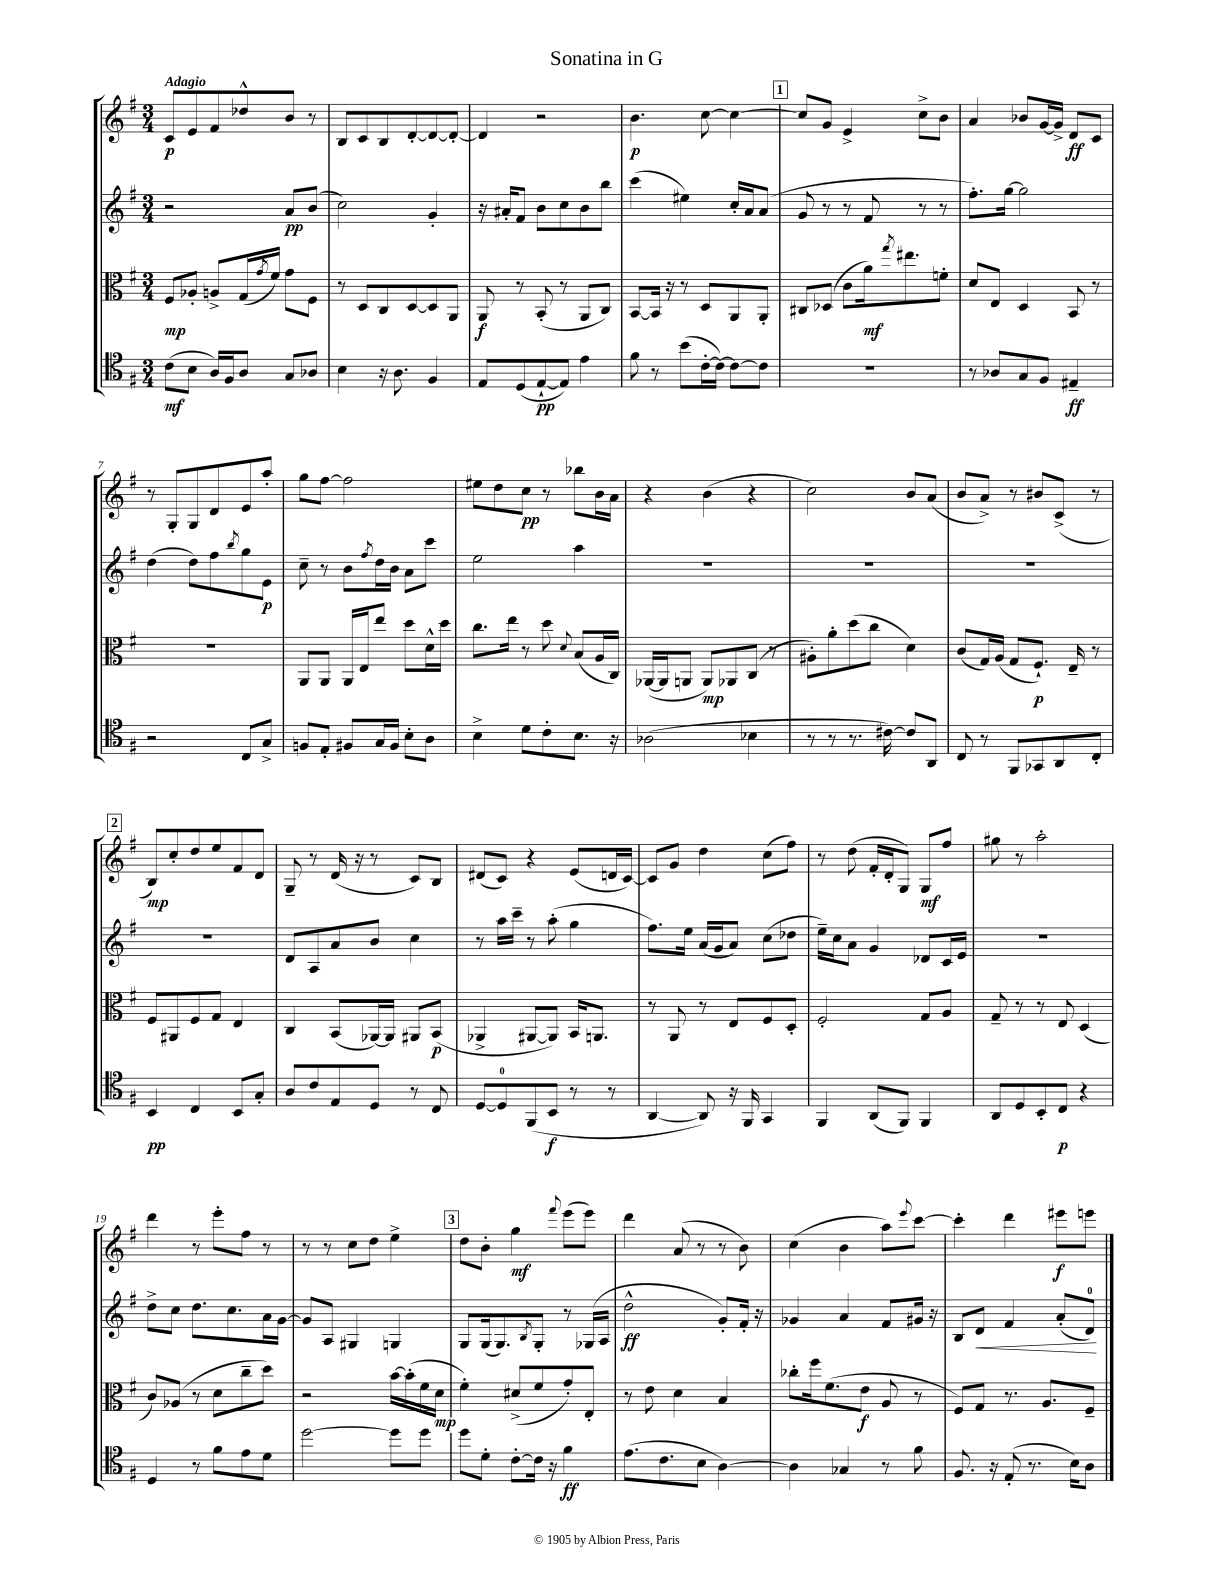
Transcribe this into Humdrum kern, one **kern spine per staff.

**kern	**dynam	**kern	**dynam	**kern	**dynam	**kern	**dynam
*part4	*part4	*part3	*part3	*part2	*part2	*part1	*part1
*staff4	*staff4	*staff3	*staff3	*staff2	*staff2	*staff1	*staff1
*clefC4	*	*clefC3	*	*clefG2	*	*clefG2	*
*k[f#]	*	*k[f#]	*	*k[f#]	*	*k[f#]	*
*M3/4	*	*M3/4	*	*M3/4	*	*M3/4	*
=1	=1	=1	=1	=1	=1	=1	=1
!	!	!	!	!	!	!LO:TX:a:B:t=Adagio	!
(8c\L	mf	8F#/L	mp	2r	.	8c/L	p
8B\J	.	8A-X'/J	.	.	.	8e/	.
16A/LL)	.	8An^/L	.	.	.	8f#/	.
16F#/J	.	.	.	.	.	.	.
8A/J	.	(16G/L	.	.	.	8dd-X^^/	.
.	.	8qg/	.	.	.	.	.
.	.	16f#/JJ)	.	.	.	.	.
8G/L	.	8g\L	.	8a/L	pp	8b/J	.
8A-X/J	.	8F#\J	.	(8b/J	.	8r	.
=2	=2	=2	=2	=2	=2	=2	=2
4B\	.	8r	.	2cc\)	.	8B/L	.
.	.	8D/L	.	.	.	8c/	.
16r	.	8C/	.	.	.	8B/	.
8.A\	.	.	.	.	.	.	.
.	.	[8D/	.	.	.	[8d'/	.
4F#/	.	8D/]	.	4g'/	.	8d/_	.
.	.	8AA/J	.	.	.	8d'/J_	.
=3	=3	=3	=3	=3	=3	=3	=3
8E/L	.	8AA/	f	16r	.	4d/]	.
.	.	.	.	16a#X'/KL	.	.	.
(8D/	.	8r	.	8f#/J	.	.	.
[8E`/	pp	(8BB'/	.	8b\L	.	2r	.
8E/J])	.	8r	.	8cc\	.	.	.
4e\	.	8AA/L	.	8b\	.	.	.
.	.	8C/J)	.	8bb\J	.	.	.
=4	=4	=4	=4	=4	=4	=4	=4
8f#\	.	[8BB/L	.	(4ccc\	.	4.b\	p
8r	.	16BB/Jk]	.	.	.	.	.
.	.	16r	.	.	.	.	.
(8b\L	.	8r	.	4ee#X\)	.	.	.
[16c'\L	.	8D/L	.	.	.	[8cc\	.
16c\JJ_)	.	.	.	.	.	.	.
8c\L_	.	8AA/	.	16cc'/LL	.	4cc\_	.
.	.	.	.	16a/J	.	.	.
8c\J]	.	8AA'/J	.	(8a/J	.	.	.
!!LO:REH:place=s1:t=1
=5	=5	=5	=5	=5	=5	=5	=5
2.r	.	8C#X/L	.	8g/	.	8cc/L]	.
.	.	(8D-X/J	.	8r	.	8g/J	.
.	.	8c\L	.	8r	.	4e^/	.
.	.	16a\k)	mf	8f#/	.	.	.
.	.	8qgg/	.	.	.	.	.
.	.	8.ee#X\	.	.	.	.	.
.	.	.	.	8r	.	8cc^\L	.
.	.	8fn'\J	.	8r	.	8b\J	.
=6	=6	=6	=6	=6	=6	=6	=6
8r	.	8d/L	.	8.ff#'\L)	.	4a/	.
8A-X/L	.	8E/J	.	.	.	.	.
.	.	.	.	[16gg\Jk	.	.	.
8G/	.	4D/	.	2gg\]	.	8b-X/L	.
8F#/J	.	.	.	.	.	[16g/L	.
.	.	.	.	.	.	16g^/JJ]	.
4E#X~/	ff	8BB/	.	.	.	8d/L	ff
.	.	8r	.	.	.	8c/J	.
!!LO:LB:g=z
=7	=7	=7	=7	=7	=7	=7	=7
2r	.	2.r	.	(4dd\	.	8r	.
.	.	.	.	.	.	8G'/L	.
.	.	.	.	8dd\L)	.	8G/	.
.	.	.	.	8ff#\	.	8d/	.
.	.	.	.	8qbb/	.	.	.
8C/L	.	.	.	8gg\	.	8e/	.
8G^/J	.	.	.	8e\J	p	8aa'/J	.
=8	=8	=8	=8	=8	=8	=8	=8
8Fn/L	.	8AA/L	.	8cc~\	.	8gg\L	.
8E'/J	.	8AA/J	.	8r	.	[8ff#\J	.
8F#X/L	.	16AA/LL	.	8b\L	.	2ff#\]	.
.	.	16E/J	.	.	.	.	.
.	.	.	.	8qff#/	.	.	.
16G/L	.	8ee/J	.	16dd\L	.	.	.
16F#/JJ	.	.	.	16b\JJ	.	.	.
8B'\L	.	8dd\L	.	8a\L	.	.	.
8A\J	.	16d^^\L	.	8ccc\J	.	.	.
.	.	16dd\JJ	.	.	.	.	.
=9	=9	=9	=9	=9	=9	=9	=9
4B^\	.	8.cc\L	.	2ee\	.	8ee#X\L	.
.	.	.	.	.	.	8dd\	.
.	.	16ee\Jk	.	.	.	.	.
8d\L	.	8r	.	.	.	8cc\J	pp
8c'\	.	8dd\	.	.	.	8r	.
.	.	8qqd/	.	.	.	.	.
8.B\J	.	(8B/L	.	4aa\	.	8bb-X\L	.
.	.	16A/L	.	.	.	16b\L	.
16r	.	16C/JJ)	.	.	.	16a\JJ	.
=10	=10	=10	=10	=10	=10	=10	=10
(2A-X\	.	([16AA-X/LL	.	2.r	.	4r	.
.	.	16AA-/J]	.	.	.	.	.
.	.	8AAn/J	.	.	.	.	.
.	.	8AA/L)	mp	.	.	(4b\	.
.	.	8AA-X/	.	.	.	.	.
4B-X\	.	(8C/J	.	.	.	4r	.
.	.	8r	.	.	.	.	.
=11	=11	=11	=11	=11	=11	=11	=11
8r	.	8A#X'\L)	.	2.r	.	2cc\)	.
8r	.	8a'\	.	.	.	.	.
8.r	.	(8dd\	.	.	.	.	.
.	.	8cc\J	.	.	.	.	.
[16c#X\)	.	.	.	.	.	.	.
8c#/L]	.	4d\)	.	.	.	8b/L	.
8AA/J	.	.	.	.	.	(8a/J	.
=12	=12	=12	=12	=12	=12	=12	=12
8C/	.	(8c/L	.	2.r	.	8b/L	.
8r	.	16G/L)	.	.	.	8a^/J)	.
.	.	(16A/JJ	.	.	.	.	.
8FF#/L	.	8G/L	.	.	.	8r	.
8GG-X/	.	8.F#`/J)	p	.	.	8b#X/L	.
8AA/	.	.	.	.	.	(8c^/J	.
.	.	16E~/	.	.	.	.	.
8C'/J	.	8r	.	.	.	8r	.
!!LO:LB:g=z
!!LO:REH:place=s1:t=2
=13	=13	=13	=13	=13	=13	=13	=13
4BB/	pp	8F#/L	.	2.r	.	8B/L)	mp
.	.	8AA#X/	.	.	.	8cc'/	.
4C/	.	8F#/	.	.	.	8dd/	.
.	.	8G/J	.	.	.	8ee/	.
8BB/L	.	4E/	.	.	.	8f#/	.
8G'/J	.	.	.	.	.	8d/J	.
=14	=14	=14	=14	=14	=14	=14	=14
8A/L	.	4C/	.	8d/L	.	8G~/	.
8c/	.	.	.	8A/	.	8r	.
8E/	.	(8BB/L	.	8a/	.	(16d/	.
.	.	.	.	.	.	16r	.
8D/J	.	[16AA-X/L)	.	8b/J	.	8r	.
.	.	16AA-/JJ]	.	.	.	.	.
8r	.	8AA#X/L	.	4cc\	.	8c/L)	.
8C/	.	(8BB/J	p	.	.	8B/J	.
=15	=15	=15	=15	=15	=15	=15	=15
[8D/L	.	4AA-X^/	.	8r	.	(8d#X/L	.
8D/]	.	.	.	16aa\LL	.	8c/J)	.
.	.	.	.	16ccc~\JJ	.	.	.
(8FF#/	.	[8AA#X/L	.	8r	.	4r	.
8BB/J	f	8AA#/J])	.	(8aa'\	.	.	.
8r	.	16BB/KL	.	4gg\	.	(8e/L	.
.	.	8.AAn/J	.	.	.	.	.
8r	.	.	.	.	.	16dn/L	.
.	.	.	.	.	.	[16c/JJ)	.
=16	=16	=16	=16	=16	=16	=16	=16
[4AA/	.	8r	.	8.ff#\L)	.	8c/L]	.
.	.	8AA/	.	.	.	8g/J	.
.	.	.	.	16ee\Jk	.	.	.
8AA/])	.	8r	.	(16a/LL	.	4dd\	.
.	.	.	.	16g/J	.	.	.
16r	.	8E/L	.	8a/J)	.	.	.
16FF#/	.	.	.	.	.	.	.
4GG/	.	8F#/	.	(8cc\L	.	(8cc\L	.
.	.	8D'/J	.	8dd-X\J	.	8ff#\J)	.
=17	=17	=17	=17	=17	=17	=17	=17
4FF#/	.	2F#'/	.	16ee~\LL)	.	8r	.
.	.	.	.	16cc\J	.	.	.
.	.	.	.	8a\J	.	(8dd\	.
(8AA/L	.	.	.	4g/	.	16f#'/LL	.
.	.	.	.	.	.	16d'/J	.
8FF#/J)	.	.	.	.	.	8G/J)	.
4FF#/	.	8G/L	.	8d-X/L	.	8G/L	mf
.	.	8A/J	.	16c/L	.	8ff#/J	.
.	.	.	.	16e/JJ	.	.	.
=18	=18	=18	=18	=18	=18	=18	=18
8AA/L	.	8G~/	.	2.r	.	8gg#X\	.
8D/	.	8r	.	.	.	8r	.
8BB'/	.	8r	.	.	.	2aa'\	.
8C/J	p	8E/	.	.	.	.	.
4r	.	(4D/	.	.	.	.	.
!!LO:LB:g=z
=19	=19	=19	=19	=19	=19	=19	=19
4D/	.	8c/L)	.	8dd^\L	.	4ddd\	.
.	.	(8A-X/J	.	8cc\J	.	.	.
8r	.	8r	.	8.dd\L	.	8r	.
8f#\L	.	8d\L	.	.	.	8eee'\L	.
.	.	.	.	8.cc\	.	.	.
8e\	.	8cc~\	.	.	.	8ff#\J	.
8d\J	.	8dd\J)	.	16a\L	.	8r	.
.	.	.	.	[16g\JJ	.	.	.
=20	=20	=20	=20	=20	=20	=20	=20
[2dd\	.	2r	.	8g/L]	.	8r	.
.	.	.	.	8A/J	.	8r	.
.	.	.	.	4G#X/	.	8cc\L	.
.	.	.	.	.	.	8dd\J	.
8dd\L]	.	[16b\LL	.	4Gn/	.	4ee^\	.
.	.	(16b'\]	.	.	.	.	.
8dd\J	.	16f#\	.	.	.	.	.
.	.	16d\JJ	mp	.	.	.	.
!!LO:REH:place=s1:t=3
=21	=21	=21	=21	=21	=21	=21	=21
8dd\L	.	4f#'\)	.	8G/L	.	8dd\L	.
8d'\J	.	.	.	(16G/k	.	8b'\J	.
.	.	.	.	8.G/)	.	.	.
[8c'\L	.	(8d#X^/L	.	.	.	4gg\	mf
.	.	.	.	8qB/	.	.	.
16c\Jk]	.	8f#/	.	8G'/J	.	.	.
16r	.	.	.	.	.	.	.
.	.	.	.	.	.	8qqfff#/	.
4f#\	ff	8g'/)	.	8r	.	(8eee\L	.
.	.	8E'/J	.	(16G-X/LL	.	8eee\J)	.
.	.	.	.	16A/JJ	.	.	.
=22	=22	=22	=22	=22	=22	=22	=22
(8.e\L	.	8r	.	2dd^^\	ff	4ddd\	.
.	.	8e\	.	.	.	.	.
8.c\	.	.	.	.	.	.	.
.	.	4d\	.	.	.	(8a/	.
8B\J	.	.	.	.	.	8r	.
[4A\)	.	4B/	.	8g'/L)	.	8r	.
.	.	.	.	16f#'/Jk	.	8b\)	.
.	.	.	.	16r	.	.	.
=23	=23	=23	=23	=23	=23	=23	=23
4A\]	.	8cc-X'\L	.	4g-X/	.	(4cc\	.
.	.	16ff#\k	.	.	.	.	.
.	.	(8.f#\	.	.	.	.	.
4G-X/	.	.	.	4a/	.	4b\	.
.	.	8e\J	f	.	.	.	.
8r	.	8A/	.	8f#/L	.	8aa\L)	.
.	.	.	.	.	.	8qqeee/	.
8f#\	.	8r	.	16g#X/Jk	.	[8ccc\J	.
.	.	.	.	16r	.	.	.
=24	=24	=24	=24	=24	=24	=24	=24
8.F#/	.	8F#/L)	.	8B/L	.	4ccc'\]	.
!	!	!	!	!	!LO:HP:b	!	!
.	.	8G/J	.	8d/J	<	.	.
16r	.	.	.	.	.	.	.
(8E'/	.	8.r	.	4f#/	.	4ddd\	.
8.r	.	.	.	.	.	.	.
.	.	8.A/L	.	.	.	.	.
.	.	.	.	(8a'/L	.	8eee#X\L	f
16B\KL)	.	.	.	.	.	.	.
8A\J	.	8F#~/J	.	8d/J)	.	8eeen\J	.
.	.	.	.	.	[	.	.
==	==	==	==	==	==	==	==
*-	*-	*-	*-	*-	*-	*-	*-
